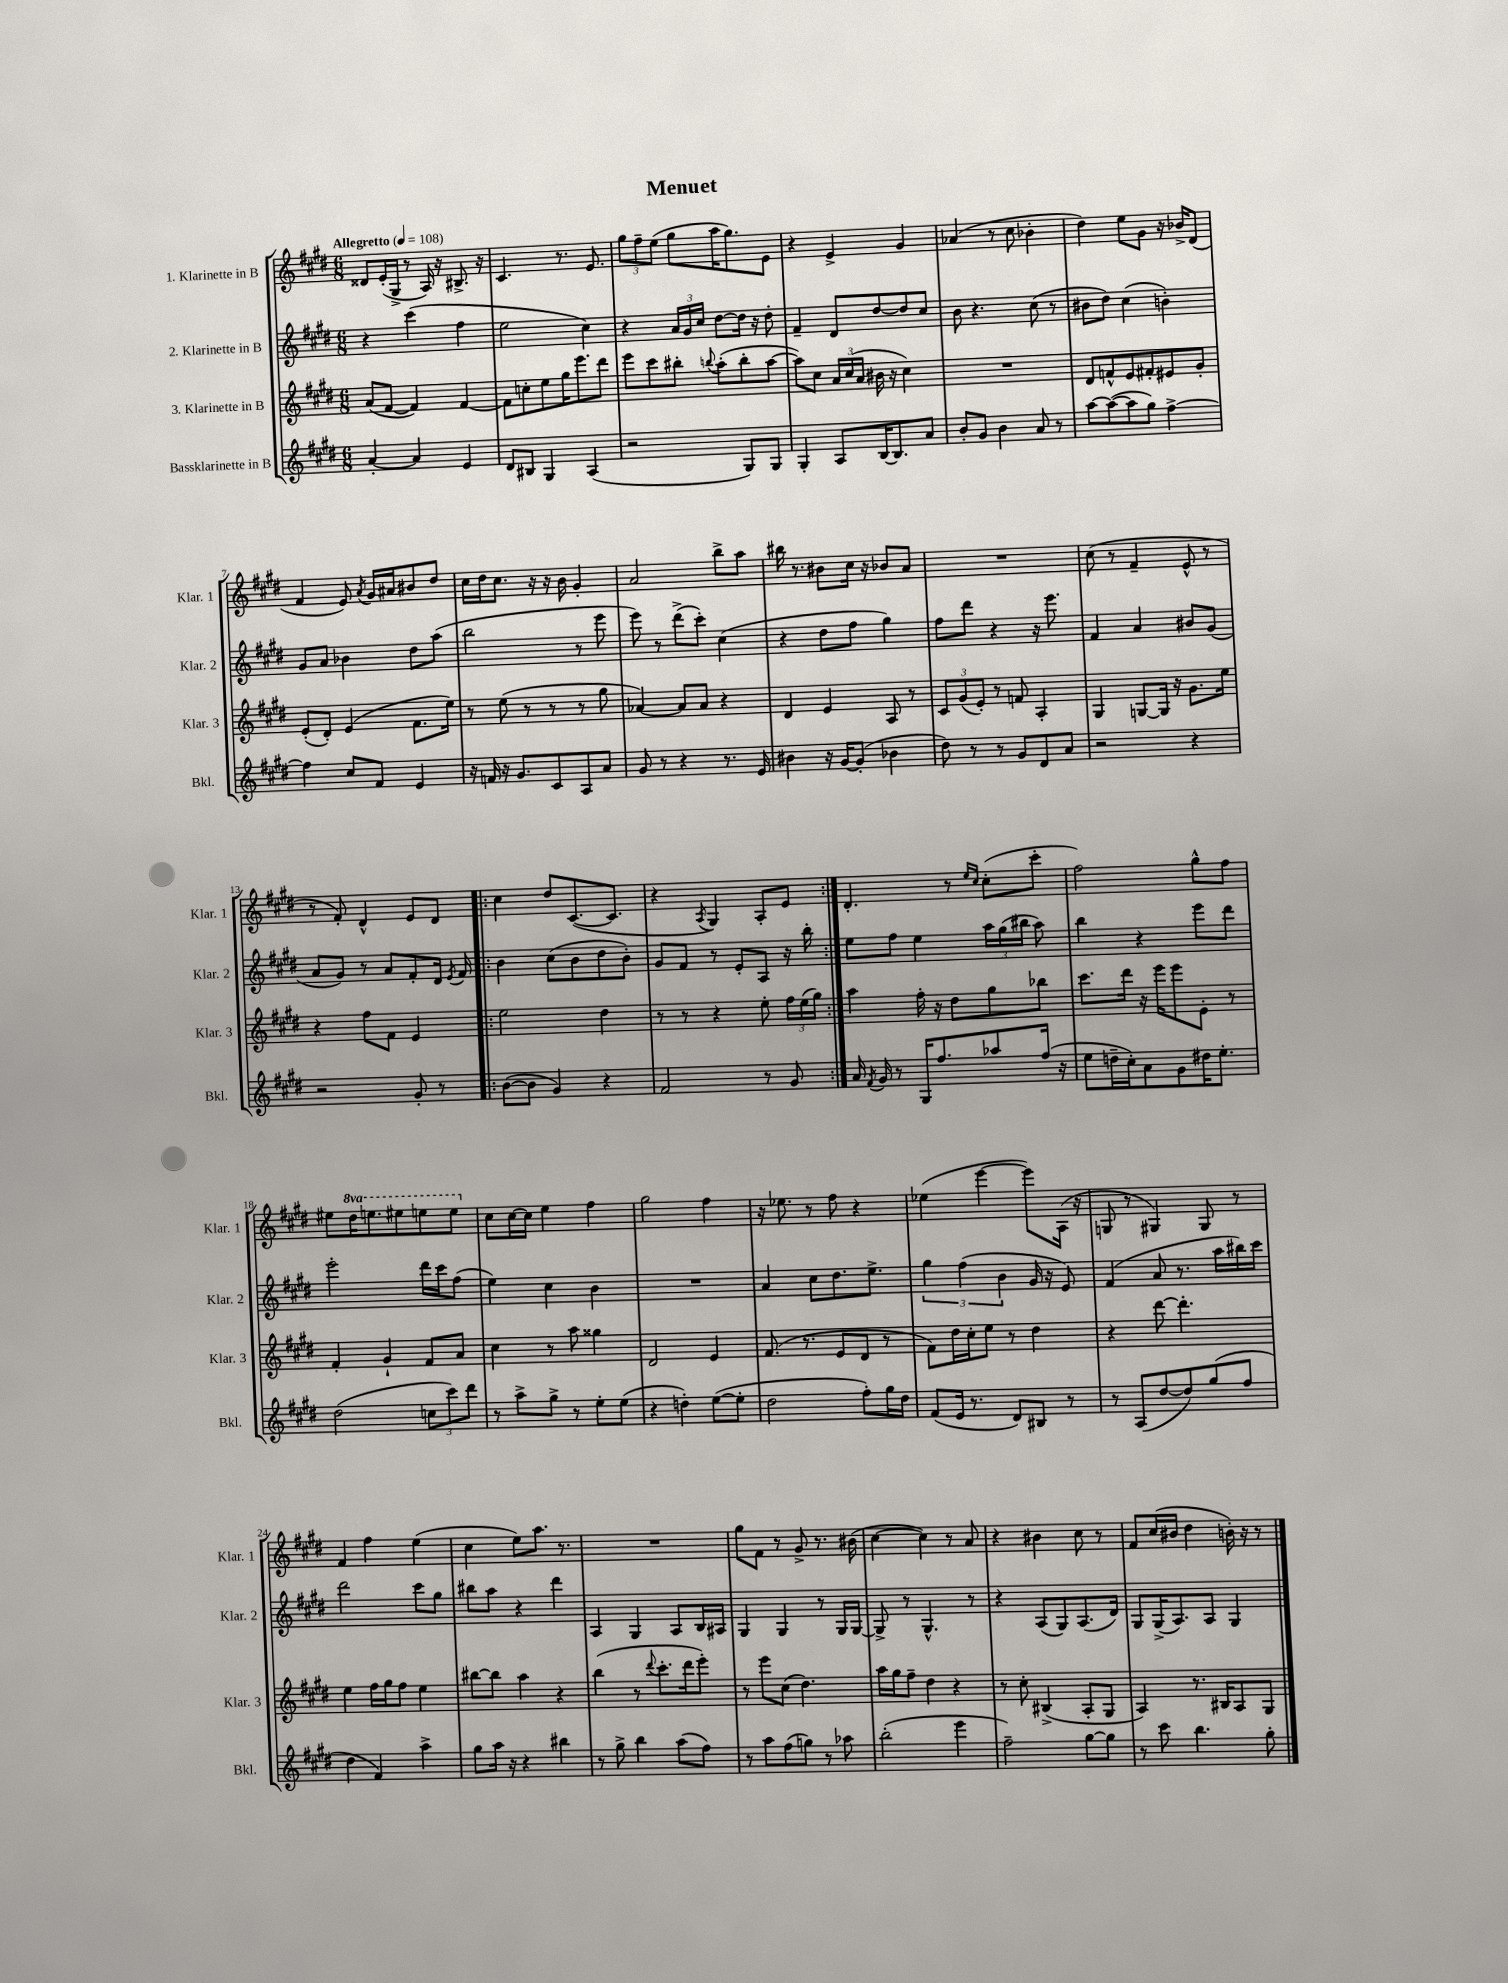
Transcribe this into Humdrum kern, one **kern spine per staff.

**kern	**kern	**kern	**kern
*staff4	*staff3	*staff2	*staff1
*clefG2	*clefG2	*clefG2	*clefG2
*k[f#c#g#d#]	*k[f#c#g#d#]	*k[f#c#g#d#]	*k[f#c#g#d#]
*M6/8	*M6/8	*M6/8	*M6/8
*MM108	*MM108	*MM108	*MM108
[4a'/	(8a/L	4r	8d##/L
.	[8f#/J	.	(16e'/L
.	.	.	16G#^/JJ
4a/]	4f#/])	(4ccc#\	8r
.	.	.	16A/)
.	.	.	16r
4e/	[4f#/	4ff#\	8.B#^/
.	.	.	16r
=	=	=	=
8d#/L	8f#\]L	2ee\	4.c#/
8B#/J	8cc'\	.	.
4G#/	8ee\	.	.
.	16gg#\K	.	8.r
.	8.eee\	.	.
(4A/	.	4cc#\)	.
.	.	.	8.e/
.	8ddd#\J	.	.
=	=	=	=
2r	8eee\L	4r	12gg#\L
.	.	.	12ff#~\
.	8ccc#\	.	.
.	.	.	(12ee\J
.	8bb#'\J	24a/LL	8gg#\L
.	.	24g#/	.
.	.	24cc#/JJ	.
.	8qqbb/	.	.
.	(8aa'\L	[8dd#\L	16aa\K
.	.	.	8.gg#\)
8G#/L)	8bb'\	16dd#\]Jk	.
.	.	16r	.
8G#/J	[8aa\J	8dd#'\	8e\J
=	=	=	=
4G#'/	8aa\]L)	4f#~/	4r
.	8cc#\J	.	.
8A/L	24a/LL	8d#/L	4e^/
.	(24cc#/	.	.
.	24a/JJ	.	.
[16B/K	16b#\	[8dd#/	.
8.B/]	16r	.	.
.	4cc#\)	8dd#/]	4g#/
8a/J	.	8cc#/J	.
=	=	=	=
8b'/L	2.r	8b\	(4a-/
8g#/J	.	4.r	.
4b\	.	.	8r
.	.	.	8cc#\
8a/	.	(8cc#\	4b-'\
8r	.	8r	.
=	=	=	=
[8aa\L	8d#/L	8b#\L	4dd#\)
(8aa\_	8f^^/	8dd#\J)	.
8aa\]	8e/	(4cc#\	8ee\L
8gg#\J)	8f#'/	.	8g#\J
[4ff#^\	8e#/	4b'\)	16r
.	.	.	16b-^/LK
.	8g#'/J	.	(8d#/J
=	=	=	=
4ff#\]	(8e'/L	8g#/L	4f#/
.	8d#'/J)	8a/J	.
8cc#/L	(4e/	4b-\	8e/)
.	.	.	8qa/
8f#/J	.	.	16g#/LL
.	.	.	16a#/J
4e/	8.f#\L	8dd#\L	8b#/
.	.	(8aa\J	8dd#/J
.	16ee\Jk)	.	.
=	=	=	=
16r	8r	2bb\	16cc#\LL
16f/	.	.	16dd#\J
16r	(8ee\	.	8.cc#\J
8.g#/L	.	.	.
.	8r	.	.
.	.	.	16r
8c#/	8r	.	16r
.	.	.	16b\
8A/	8r	8r	4g#'/
8a/J	8gg#\	8eee\	.
=	=	=	=
8g#/	[4a-/)	8eee\)	2a/
8r	.	8r	.
4r	8a-/]L	(8ddd#^\L	.
.	8a-/J	8ccc#'\J)	.
8.r	4r	(4cc#\	8bb^\L
.	.	.	8aa\J
16e/	.	.	.
=	=	=	=
4b#\	4d#/	4r	16bb#\
.	.	.	8.r
16r	4e/	8dd#\L	8b#\L
[16g#/LK	.	.	.
(8g#'/]J	.	8ff#\J	16cc#\Jk
.	.	.	16r
4b-\	8A/	4gg#\)	8b-/L
.	8r	.	8a/J
=	=	=	=
8dd#\)	12c#/L	8ff#\L	2.r
.	(12g#/	.	.
8r	.	8ddd#\J	.
.	12e'/J)	.	.
8r	8r	4r	.
8g#/L	8f/	.	.
8d#/	4A'/	16r	.
.	.	8.eee\	.
8a/J	.	.	.
=	=	=	=
2r	4G#/	4f#/	(8cc#\
.	.	.	8r
.	[8G/L	4a/	4f#~/
.	16G/]Jk	.	.
.	16r	.	.
4r	8.g#\L	8b#/L	8e^^/
.	.	(8g#/J	8r
.	16ee\Jk	.	.
=	=	=	=
2r	4r	8a/L	8r
.	.	8g#/J)	8f#'/)
.	8ff#\L	8r	4d#^^/
.	8f#\J	8a/L	.
8g#'/	4e/	8f#'/	8e/L
8r	.	16d#/Jk	8d#/J
.	.	8qe/	.
.	.	16f#/	.
=!|:	=!|:	=!|:	=!|:
([8b\L	2ee\	4b\	4cc#\
8b\]J	.	.	.
4g#/)	.	(8cc#\L	8dd#/L
.	.	8b\	([8.c#/
4r	4dd#\	8dd#\	.
.	.	.	8.c#/]J
.	.	8b'\J)	.
=	=	=	=
2f#/	8r	8g#/L	4r
.	8r	8f#/J	.
.	.	.	8qA/
.	4r	8r	4G#/)
.	.	8e'/L	.
8r	8ee'\	8A/J	8A'/L
8g#/	24ff#\LL	16r	8e/J
.	(24ee\	.	.
.	.	16bb'\	.
.	24gg#\JJ)	.	.
=:|!	=:|!	=:|!	=:|!
16a/	4aa\	8ee\L	4.d#'/
8qf#/	.	.	.
16g#/	.	.	.
8r	.	8ff#\J	.
16G#/LK	16ff#'\	4ee\	.
8.ff#/	16r	.	.
.	8dd#\L	.	8r
.	.	.	16qqee/LL
.	.	.	16qqcc#/JJ
8aa-/	8gg#\	24aa\LL	(8cc#'\L
.	.	(24gg#\	.
.	.	24bb#\JJ	.
(16ff#/Jk	8bb-\J	8aa\)	8ccc#'\J
16r	.	.	.
=	=	=	=
8ee\L	8.ccc#\L	4bb\	2ff#\)
16dd~\L	.	.	.
16cc#'\J)	16ddd#\Jk	.	.
8a\	16r	4r	.
.	16eee\LK	.	.
8g#\	8eee\	.	.
16dd#\K	8e'\J	8eee\L	8gg#^^\L
8.ee'\J	.	.	.
.	8r	8ddd#\J	8ff#\J
=	=	=	=
(2dd#\	4f#'/	2eee'\	8ee#\L
.	.	.	16ddd#\K
.	.	.	8.eee\
.	4g#`/	.	.
.	.	.	8eee#\
12cc\L	8f#/L	16ddd#\LL	8eee\
.	.	16ccc#\J	.
12ccc#\)	.	.	.
.	8a/J	(8ff#\J	8eee\J
12ddd#\J	.	.	.
=	=	=	=
8r	4cc#\	4ee\)	8cc#\L
8aa^\L	.	.	[16cc#\L
.	.	.	16cc#\]JJ
8gg#^\J	8r	4cc#\	4ee\
8r	8aa\	.	.
8ee'\L	4gg##\	4b\	4ff#\
(8ee\J	.	.	.
=	=	=	=
4r	2d#/	2.r	2gg#\
4dd'\)	.	.	.
([8ee\L	4e/	.	4ff#\
8ee'\]J	.	.	.
=	=	=	=
2dd#\	(8.f#/	4a/	16r
.	.	.	8.ee-\
.	8.r	.	.
.	.	8cc#\L	8r
.	8e/L	8.dd#\	8ff#\
8ff#'\L)	8d#/J	.	4r
.	.	8.ee^\J	.
16gg#\L	8r	.	.
16dd#\JJ	.	.	.
=	=	=	=
(8f#/L	8f#\L)	6gg#\	(4ee-\
16e/Jk	16dd#\L	.	.
.	.	(6ff#\	.
8.r	16cc#'\J	.	.
.	8ee\J	.	[4eee\
.	.	6b\	.
8d#/L)	8r	.	.
8B#/J	4dd#\	16g#/	8eee\]L)
.	.	16r	.
8r	.	8e/)	(16A\Jk
.	.	.	16r
=	=	=	=
8r	4r	(4f#/	8G/
(8A/L	.	.	8r
[8dd#/	[8ddd#\	8a/	4G#/)
8dd#/])	4.ddd#'\]	8.r	.
(8gg#/	.	.	8G#/
.	.	16aa\LL	.
8ff#/J	.	16bb#\)	8r
.	.	16ccc#\JJ	.
=	=	=	=
4dd#\	4ee\	2ddd#\	4f#/
4f#/)	16ff#\LL	.	4ff#\
.	16gg#\J	.	.
.	8ff#\J	.	.
4aa^\	4ee\	8ccc#\L	(4ee\
.	.	8gg#\J	.
=	=	=	=
8gg#\L	[8bb#\L	8bb#\L	4cc#\
16aa\Jk	8bb#\]J	8aa\J	.
16r	.	.	.
4r	4aa\	4r	8ee\L)
.	.	.	8.aa\J
4bb#\	4r	4ddd#\	.
.	.	.	8.r
=	=	=	=
8r	(4bb\	4A/	2.r
8gg#^\	.	.	.
4bb\	8r	4G#/	.
.	8qqddd#/	.	.
.	8.ccc#'\L	.	.
(8aa\L	.	8A/L	.
.	16ddd#\k	.	.
8ff#\J)	8eee'\J)	16B/L	.
.	.	16A#/JJ	.
=	=	=	=
8r	8r	4G#/	8gg#\L
8aa\L	8eee\L	.	8f#\J
(8ff#\	(8cc#\J	4G#/	8r
8gg\J)	4.dd#\)	.	8g#^/
8r	.	8r	8.r
8aa-\	.	16G#/LL	.
.	.	[16G#/JJ	(16b#\
=	=	=	=
(2bb'\	16aa\LL	8G#^/]	[4cc#\
.	16gg#\J	.	.
.	8ff#~\J	8r	.
.	4dd#\	4.G#^^/	4cc#\])
4eee\	4r	.	8r
.	.	8r	8a/
=	=	=	=
2ff#~\)	8r	4r	4r
.	8cc#'\	.	.
.	(4B#^/	(8A/L	4b#\
.	.	8G#/)	.
[8gg#\L	8A'/L	(8.A/	8cc#\
8gg#\]J	8G#/J	.	8r
.	.	16d#/Jk)	.
=	=	=	=
8r	4A/)	8G#/L	8f#/L
8ccc#\	.	(16G#^/K	(16cc#/L
.	.	8.A/)	16b#/JJ
4.bb\	8.r	.	4dd#\
.	.	8A/J	.
.	16B#/LK	.	.
.	8A/	4G#/	16b'\)
.	.	.	16r
8gg#'\	8G#/J	.	8r
==	==	==	==
*-	*-	*-	*-
